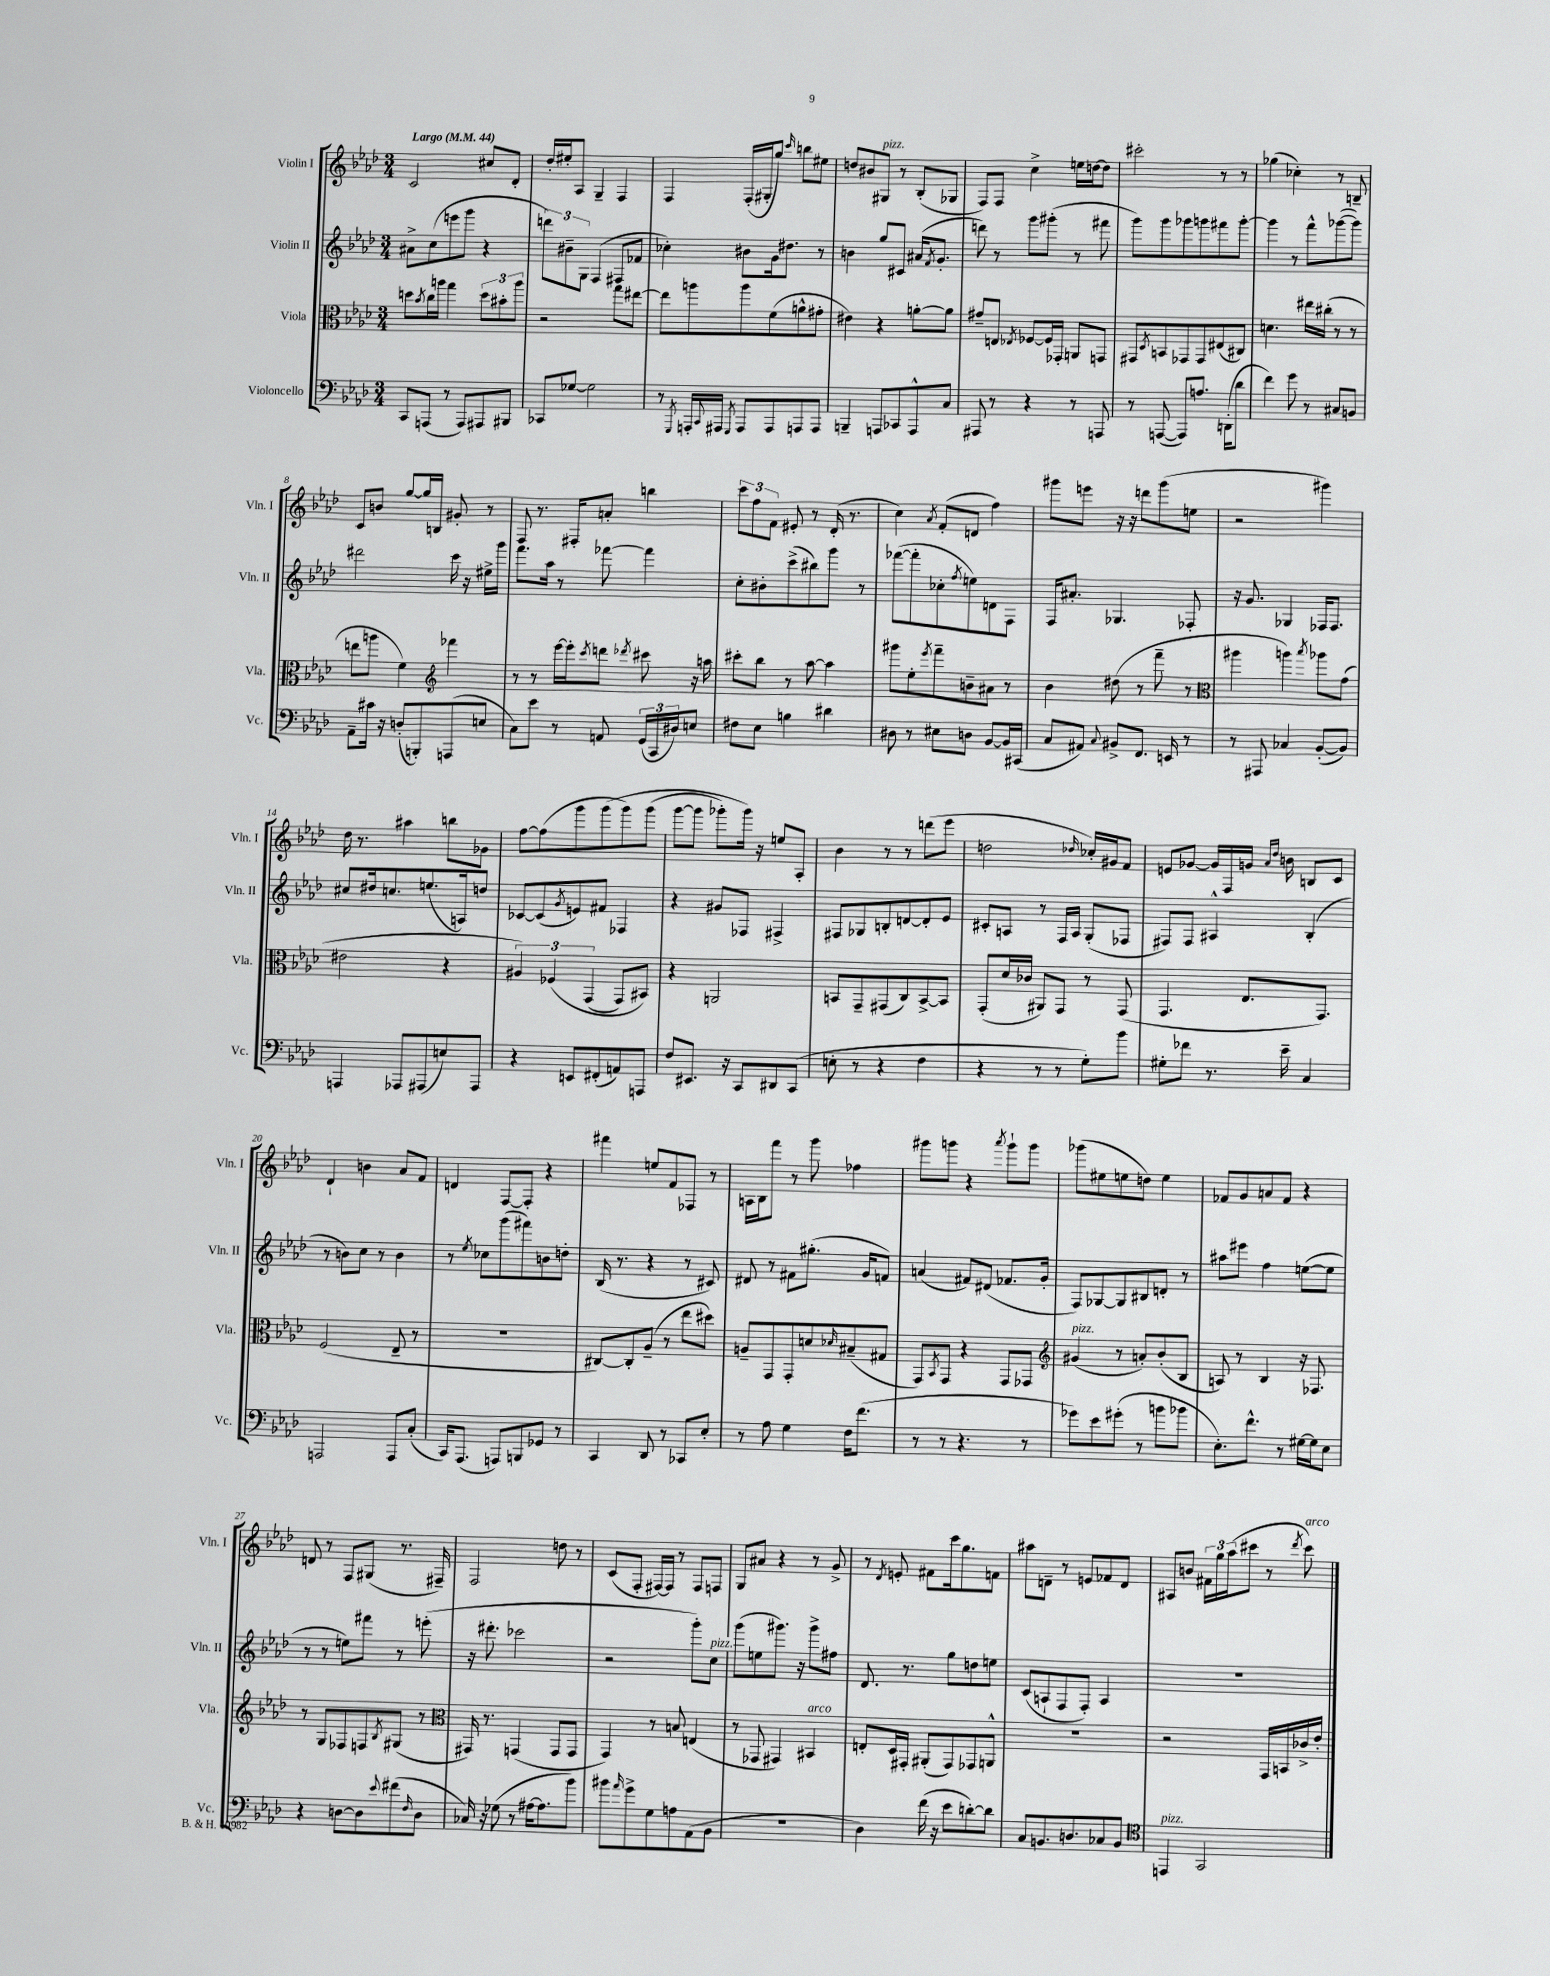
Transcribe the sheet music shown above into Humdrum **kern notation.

**kern	**kern	**kern	**kern
*staff4	*staff3	*staff2	*staff1
*clefF4	*clefC3	*clefG2	*clefG2
*k[b-e-a-d-]	*k[b-e-a-d-]	*k[b-e-a-d-]	*k[b-e-a-d-]
*M3/4	*M3/4	*M3/4	*M3/4
*MM44	*MM44	*MM44	*MM44
8CC	8dd	8a#^	2c
.	8qb-	.	.
(8AAA	16cc	(8cc	.
.	16aa	.	.
8r	4gg	8eee	.
8AAA)	.	8ggg	.
8AAA#	12dd	4r	8cc#
.	12b#'	.	.
8BBB#	.	.	8d-'
.	12aa	.	.
=	=	=	=
8CC-	2r	12ddd)	16dd-'
.	.	.	16ee#'
.	.	12b#~	.
[8G-	.	.	8A-
.	.	12G	.
2G-]	.	(4F	4G~
.	8gg	8F#	4F
.	[8ee#	8f-	.
=	=	=	=
8r	8ee#]	4cc-')	4F
8qGGG	.	.	.
16AAA'	8aa	.	.
8qqCC	.	.	.
16AAA#	.	.	.
8qGGG	.	.	.
8AAA#	8aa	8b#	(16F'
.	.	.	16G#'
8AAA#	(8f	16g	8gg)
.	.	8.dd#	.
.	.	.	16qqccc
8AAA	8a^^	.	8bb
8AAA	8g#'	8r	8ee#
=	=	=	=
4BBB~	4e#)	4b	8dd
.	.	.	8b#
8AAA	4r	8gg	8G#
8CC-	.	8c#	8r
8AAA^^	[8a'	(16a#	(8B-'
.	.	8qf	.
.	.	8.g'	.
8C	8a]	.	8G-
=	=	=	=
8AAA#	8g#~	8ddd)	8F)
8r	8E	8r	8F
.	8qE-	.	.
4r	[8F-	8ggg	4cc^
.	16F-]	(8ggg#'	.
.	16GG-'	.	.
8r	8AA	8r	16ee
.	.	.	[16dd
8AAA	8GG	8fff#	8dd]
=	=	=	=
8r	8GG#	8ggg)	2ccc#'
.	8qD-	.	.
([8AAA	8BB	8ggg	.
8AAA])	8GG-	8ggg-	.
8.A	8GG-	8ggg	.
.	(8E#	8fff#	8r
(16DD'	.	.	.
8d-	8C#)	[8ggg'	8r
=	=	=	=
4f)	4.d	4ggg]	(4gg-
8g	.	8r	4cc-')
8r	16ee#	8fff^^	.
.	(16cc#'	.	.
8C#	8r	([8ggg-	8r
8BB	8r	8ggg-])	8B~
=	=	=	=
8AA-~	8ee	2ddd#	8c
16c#	8aa	.	8b
16r	.	.	.
(8D'	4f)	.	[8gg
8BBB')	.	.	16gg]
.	.	.	16B
*	*clefG2	*	*
(8AAA	4fff-	16ccc	8g#'
.	.	16r	.
8E	.	16ee#^	8r
.	.	16ggg	.
=	=	=	=
8C)	8r	8.fff	8F
8e-	8r	.	8.r
.	.	16aa-	.
8r	[16eee-	8r	.
.	16eee-']	.	16F#'
.	8qccc	.	.
8AA	8ddd	[8fff-	8a'
.	8qddd-	.	.
(24GG	8ccc#	4fff-]	4bb
24CC	.	.	.
24D#)	.	.	.
8E	16r	.	.
.	16aa	.	.
=	=	=	=
8F#	8ccc#'	8cc'	12ccc
.	.	.	12ff
8E-	8bb-	8b#'	.
.	.	.	12f
4B	8r	(8ccc^	8e#'
.	[8aa-	8bb#)	8r
4d#	4aa-]	8ggg	(16d-'
.	.	.	8.r
.	.	8r	.
=	=	=	=
8D#	8ggg#	([8fff-	4cc)
8r	8ee-'	8fff-']	.
.	8qeee-	.	8qa-
8E#	8fff~	8cc-'	(8f'
.	.	8qff	.
8D	8b~	8ee)	8d
[8BB-	8a#	8d	4ff)
16BB-]	8r	8F	.
(16CC#	.	.	.
=	=	=	=
8C	4b-	16F	8ggg#
.	.	8.a#'	.
8AA#)	.	.	8eee
8qqC	.	.	.
8BB#^	(8dd#	4.G-	16r
.	.	.	16r
8.FF	8r	.	8ddd
.	8fff~	.	(8ggg#
16EE	.	.	.
8r	8r	8F-'	8ee
=	=	=	=
*	*clefC3	*	*
8r	4aa#	16r	2r
.	.	8.g	.
8AAA#	.	.	.
4C-	4aa)	4G-	.
.	8qbb-	.	.
([8BB-'	8aa-	16F-	4ggg#)
.	.	8.F-	.
8BB-])	(8g	.	.
=	=	=	=
4AAA	2e#	8cc#	16dd-
.	.	.	8.r
.	.	16dd#	.
.	.	8.cc	.
8AAA-	.	.	4aa#
(8AAA#	.	(8.ee	.
8E)	4r	.	8bb
.	.	16A)	.
8AAA#	.	8dd	8g-
=	=	=	=
4r	6A#)	[8c-	[8ff
.	.	(8c-]	(8ff]
.	&(6F-	.	.
.	.	8qg	.
8EE	.	8e)	8ggg
.	(6GG	.	.
(8FF#'	.	8f#	&(8ggg
8AA)	8GG)	4F-	8ggg)
8AAA	8BB#&)	.	(8ggg
=	=	=	=
8F	4r	4r	[8ggg
8.EE#	.	.	8ggg]
.	2AA	8g#	8ggg-')
16r	.	.	.
8CC	.	8F-	16ggg-&)
.	.	.	16r
8DD#	.	4F#^	8ee
(8CC	.	.	8A-'
=	=	=	=
8E'	8BB	8F#	4b-
8r	8GG~	8G-	.
4r	(8GG#	8B'	8r
.	8C)	[8d	8r
4F	[8BB^	8d']	(8ddd
.	8BB]	8e-	8eee-
=	=	=	=
4r	(8GG'	8c#'	2dd
.	16d-	8A	.
.	16c-	.	.
8r	8AA#)	8r	.
8r	8GG	16F	.
.	.	16A	.
.	.	.	16qqdd-
8G')	8r	(8G'	16cc-')
.	.	.	16g#
8b-	(8GG	8F-	8f
=	=	=	=
8G#'	4.GG	8F#)	8e
8f-	.	8F#	[8g-
8.r	.	4A#^^	16g-]
.	.	.	16F
.	8.E-	.	16g
.	.	.	16qqa-
.	.	.	16qqdd-
16e-~	.	.	16b
4C	.	(4B-'	8B
.	8.GG)	.	.
.	.	.	8c
=	=	=	=
2AAA	(2F	8r	4d-`
.	.	8b)	.
.	.	8cc	4b
.	.	8r	.
8AAA	8E-~	4b	8a-
(8C'	8r	.	8f
=	=	=	=
16CC)	2.r	8r	4d
(8.AAA-	.	.	.
.	.	8qee-	.
.	.	8cc-	.
8AAA)	.	(8ggg	[8F
8BBB	.	8fff#)	8F']
8GG-	.	8b	4r
8r	.	8dd'	.
=	=	=	=
4CC	[8C#)	(16B-	4fff#
.	.	8.r	.
.	8C#']	.	.
8DD-	(8A-~	4r	8ee
8r	8r	.	8f
8CC-	8ee-	8r	8F-
8E-'	8dd#)	8c#)	8r
=	=	=	=
8r	8A~	8d#	16A
.	.	.	16B-
8A-	8GG	8r	8fff
4G	8GG'	8f#	8r
.	8d	(8.gg#'	8ggg
.	16qqd-	.	.
16F	(8B#~	.	4ff-
(8.f	.	16g	.
.	8G#	8f)	.
=	=	=	=
8r	8GG)	(4a	8ggg#
.	8qBB-	.	.
8r	8GG	.	8ggg
4.r	4r	8f#)	4r
.	.	(8d#	.
.	.	.	8qaaa-
.	8GG	8.f-	8ggg`
8r	8GG-	.	8ggg
.	.	16g'	.
=	=	=	=
*	*clefG2	*	*
8g-)	(4g#	8F)	(8ggg-
8e-	.	[8G-	8ee#
(8g#'	8r	8G-]	8ee
8r	8a')	8B#	8dd)
8b	(8b-'	8d'	4ee
8b-	8B-	8r	.
=	=	=	=
8.E-')	8A)	8aa#	8f-
.	8r	8eee#	8g
8.f^^	.	.	.
.	4B-	4ff	8a
8r	.	.	8f-
[16G#	16r	([8ee	4r
16G#]	8.F-	.	.
8E-	.	8ee]	.
=	=	=	=
4r	8r	8r	8d
.	8G	8r	8r
[8D	8F-	8ee)	8F
8D]	8F	8fff#	(8G#
8qqe-	8qB-	.	.
(8f#	(8G#	8r	8.r
16qqF	.	.	.
8D	8r	(8eee'	.
.	.	.	16F#~)
=	=	=	=
*	*clefC3	*	*
16C-)	16GG#)	16r	2F
16r	8.r	8.ddd#'	.
(8G-	.	.	.
8r	(4GG	2ccc-	.
[16A#	.	.	.
8.A#]	.	.	.
.	8GG	.	8dd
8b-)	8GG	.	8r
=	=	=	=
8b#	4GG)	2r	(8c
16qqa-	.	.	.
8g^	.	.	8F'
8G	8r	.	[16F#)
.	.	.	16F#]
8A	8B	.	8r
(8AA-	(4E	8ggg')	8F#
8BB-	.	8cc	8F
=	=	=	=
2.r	8r	(8ggg	8G
.	8GG-	8ee	8a#
.	4GG#)	8.ggg#)	4r
.	.	16r	.
.	4BB#	8ggg#^	8r
.	.	8ff#	8g^
=	=	=	=
4D-)	8E'	8.d-	8r
.	.	.	8qd-
.	16D-	.	8e'
.	16GG#'	8.r	.
(16f	(8AA#'	.	8f#
16r	.	.	.
8e-	8GG#)	8gg	16ccc
.	.	.	8.gg
[8d')	8GG-	8dd	.
8d]	8AA^^	8ee	8f
=	=	=	=
8C	2.r	(8c	8aa#
8.BB	.	8A`	8d~
.	.	8F	8r
8.D	.	.	.
.	.	8F')	8e
8C-	.	4A	8f-
8BB	.	.	8d
=	=	=	=
*clefC4	*	*	*
4EE	2r	2.r	8A#
.	.	.	8b
2GG	.	.	24f#
.	.	.	24gg
.	.	.	(24aa-
.	.	.	8ccc#
.	16GG	.	8r
.	16BB	.	.
.	.	.	8qddd-
.	16c-^	.	8ccc#)
.	16e-'	.	.
==	==	==	==
*-	*-	*-	*-
